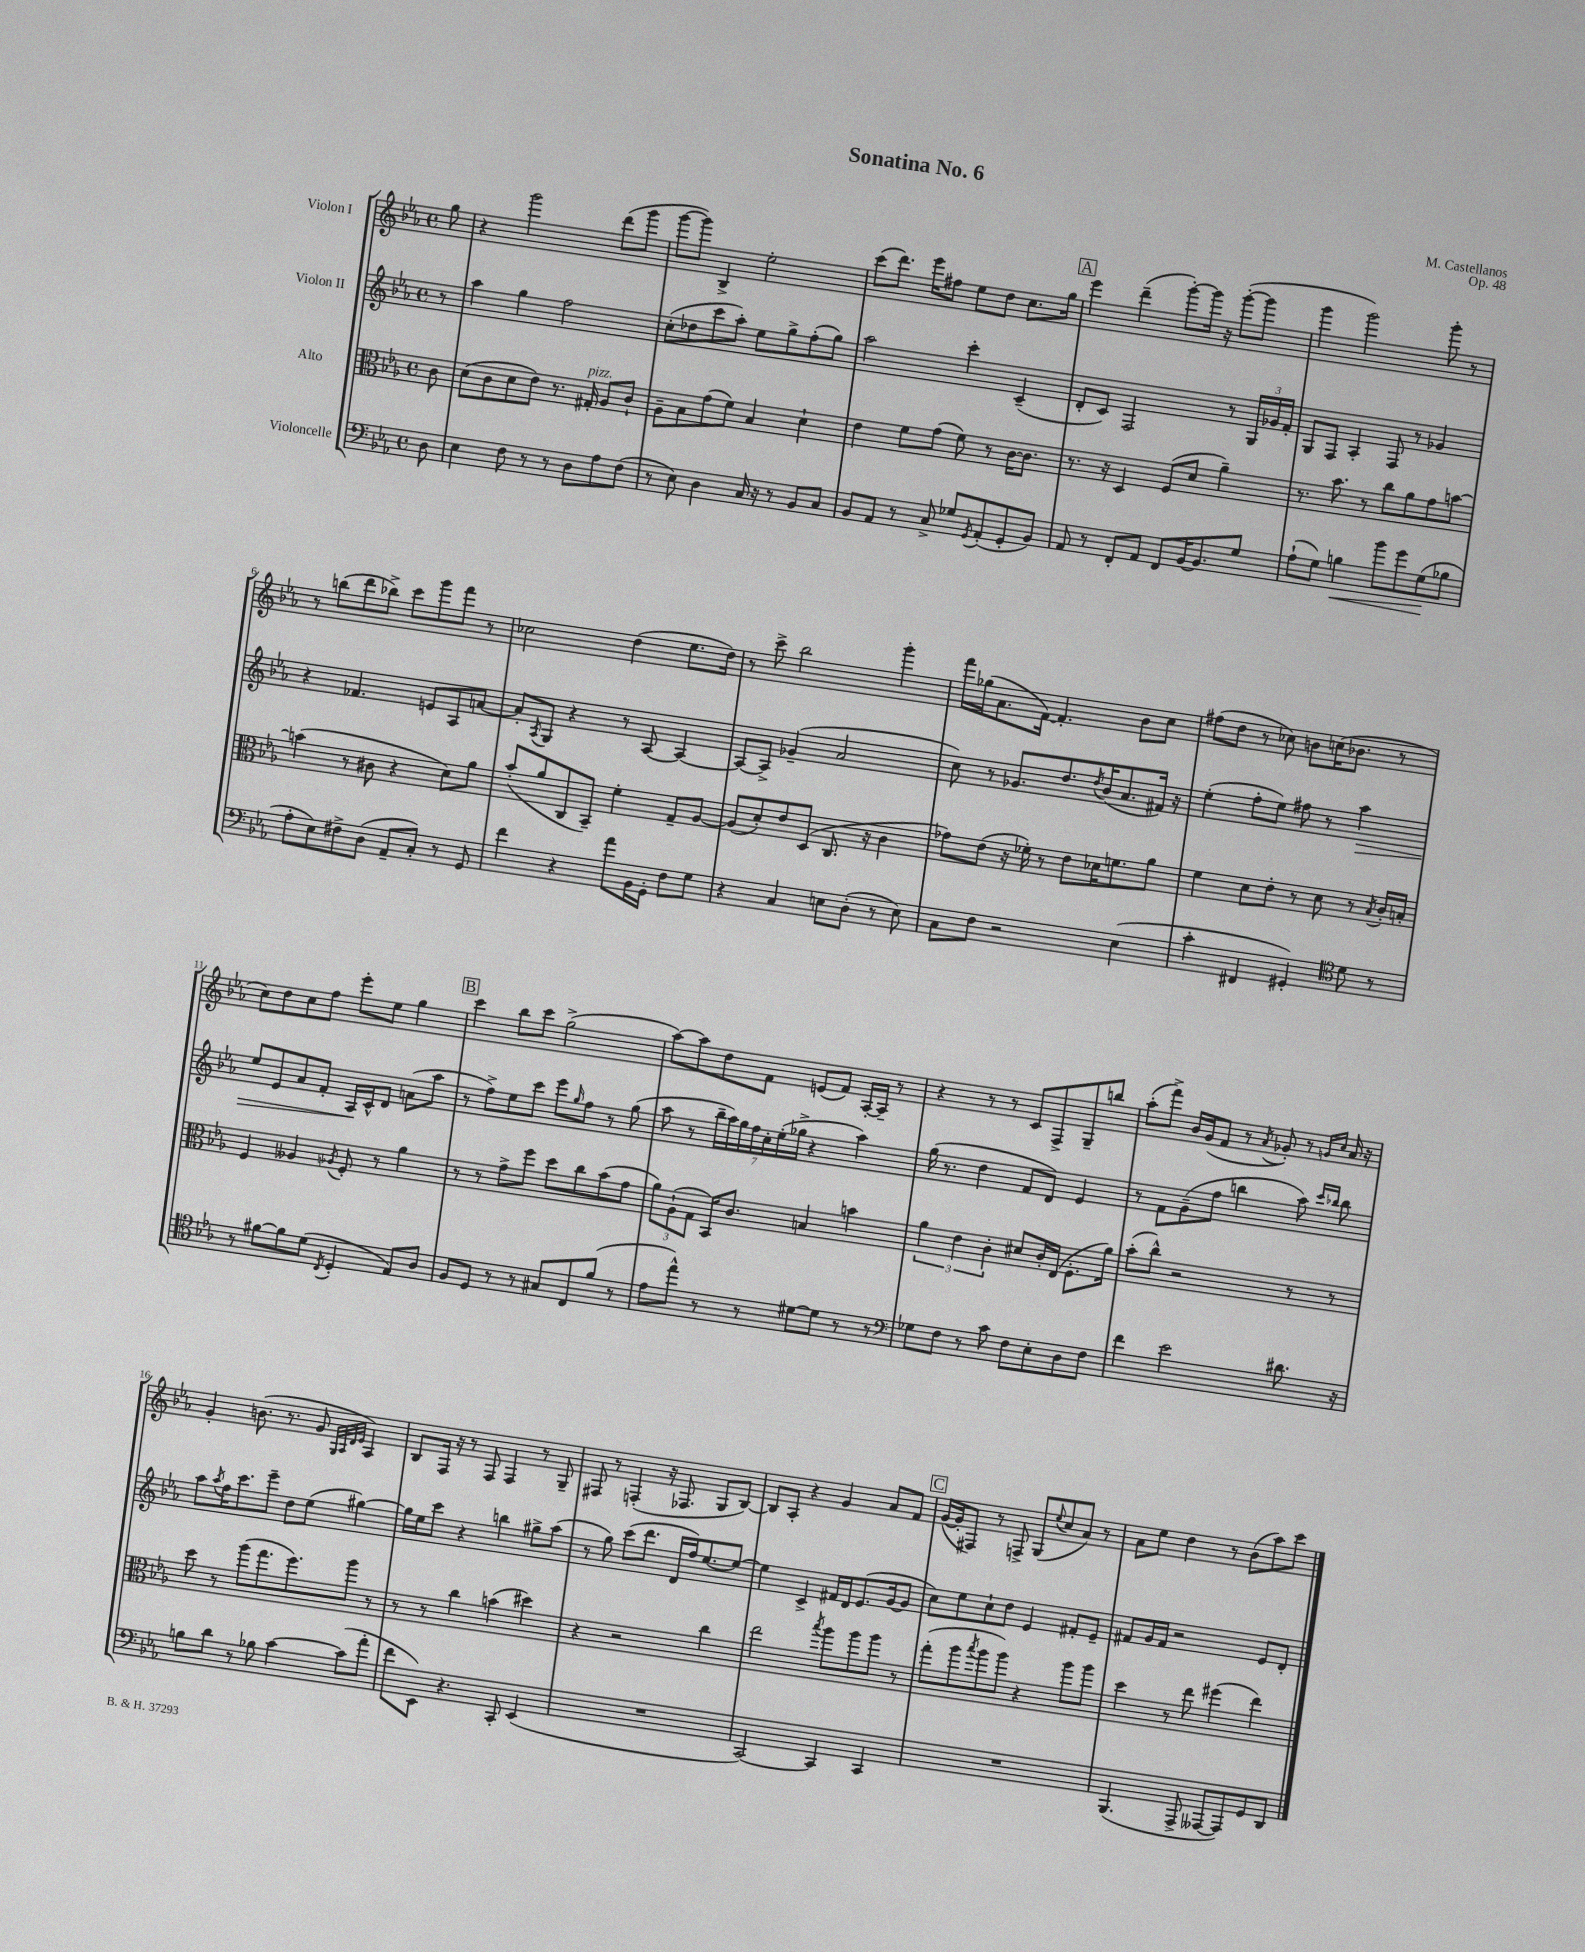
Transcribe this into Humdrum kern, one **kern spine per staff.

**kern	**kern	**kern	**kern
*staff4	*staff3	*staff2	*staff1
*clefF4	*clefC3	*clefG2	*clefG2
*k[b-e-a-]	*k[b-e-a-]	*k[b-e-a-]	*k[b-e-a-]
*M4/4	*M4/4	*M4/4	*M4/4
*met(c)	*met(c)	*met(c)	*met(c)
8D	8c	8r	8gg
=	=	=	=
4E-	(8d	4aa-	4r
.	8c	.	.
8F	8d	4gg	2ggg
8r	8e-)	.	.
8r	8.r	2ff	.
8D	.	.	.
.	16G#'	.	.
8A-	8A-	.	(8ddd
(8F	8c`	.	8ggg
=	=	=	=
8r	8A-~	(8cc'	[8ggg
8E-)	8B-	8dd-	8ggg])
4D	(8g	8ccc	4B-^
.	8f)	8aa-')	.
16C	4B-	8ee-	2ee-'
16r	.	.	.
8r	.	8gg^	.
8BB-	4d`	(8ff'	.
8C	.	8gg)	.
=	=	=	=
8BB-	4e-	2aa-	(8ccc
8AA-	.	.	8.ddd)
8r	8f	.	.
.	.	.	16eee-
8C^	(8g	.	8ff#
8G-	8f)	4ccc'	8ee-
8qGG	.	.	.
(8AA-'	8r	.	8dd
8GG'	[16c	(4c~	8.cc
.	8.c]	.	.
8BB-)	.	.	.
.	.	.	16gg
=	=	=	=
8AA-	8.r	8d'	4eee-
8r	.	8c)	.
.	16r	.	.
8FF'	4D	2F	(4ddd~
8AA-	.	.	.
8FF	(8F	.	[8ggg')
[16BB-	8d	.	16ggg]
8.BB-]	.	.	16r
.	4a-~)	8r	([8ggg'
8G	.	24G	8ggg]
.	.	24g-	.
.	.	24f'	.
=	=	=	=
(8A-`	8.r	8G	4ggg
8G)	.	8F	.
.	8.b-	.	.
4B	.	4A-'	2ggg)
.	8r	.	.
8b-	8cc	8F	.
8g	8a-	8r	.
(8G	8g	4g-	8ggg'
8B-	[8b	.	8r
=	=	=	=
8A-'	(4b]	4r	8r
8E-)	.	.	(8bb
8F#^	8r	4.f-	8ddd
(8D	8c#	.	8bb-^)
8AA-~	4r	.	8ccc
8C')	.	8e	8ggg
8r	8d)	8A-	8fff
8GG	8a-	[8a	8r
=	=	=	=
4f	(8b-'	8a']	2cc-
.	.	8qA-	.
.	8a-	8G	.
4r	8C	4r	.
.	8BB-~)	.	.
8a-	4f'	8r	(4dd
16BB-	.	[8A-	.
16GG'	.	.	.
8F	8G~	4A-_	8.ee-
8G	[8A-	.	.
.	.	.	16dd)
=	=	=	=
4r	(8A-]	8A-_	8r
.	8d')	8A-^]	8ccc^
4C	8e-	(4g-~	2bb-
.	(8D	.	.
8E	8.C	2a-	.
(8D'	.	.	.
.	16r	.	.
8r	4c	.	4ggg'
8E)	.	.	.
=	=	=	=
8C	8g-)	8cc)	16fff
.	.	.	(16gg-
8F	(8e-	8r	8.a-
2r	16r	8.g-	.
.	16f-')	.	[16f)
.	8r	.	4.f']
.	.	8.dd	.
.	8e-	.	.
.	.	8qdd	.
.	16d-	(16b-	.
.	8.f	8.a-	.
(4E-	.	.	8b-
.	8a-	16f#)	8cc
.	.	16r	.
=	=	=	=
4c'	4f	(4ee-'	(8ff#
.	.	.	8dd
4FF#	8d	8ff'	8r
.	8e-'	8ee-)	8cc-)
4GG#')	8r	8ff#	8b
.	8d	8r	(16cc
.	.	.	8.b-
*clefC4	*	*	*
8d	8r	4aa-	.
.	8qB-	.	.
8r	16c'	.	8r
.	16B'	.	.
=	=	=	=
8r	4F	8ee-	8cc)
[8f#	.	8e-	8dd
8f#]	4A--	8a-	8cc
(8d	.	8f'	8ff
8qC	8qA-	.	.
4D'	8F'	16A-	8eee-'
.	.	16c^^	.
.	8r	8d	8ee-
8E-)	4a-	(8a	4gg
8A-	.	8aa-	.
=	=	=	=
8F	8r	8r	4ccc
8D	8r	8ff^)	.
8r	8g^	8ee-	8bb-
8r	8ff	8ccc	8ccc
8G#	8dd	8eee-	(2gg^
.	.	16qqgg	.
8C	8cc	8ff	.
(8f	(8b-	8r	.
8r	8g	(8gg	.
=	=	=	=
8e-	12a-)	8aa-	[8aa-)
.	(12A-`	.	.
8ee-^^)	.	8r	8aa-]
.	12G	.	.
8r	16BB-)	28bb-~	8dd
.	.	28aa-)	.
.	8.c	.	.
.	.	28gg	.
.	.	28ff	.
8r	.	.	8f
.	.	28cc'	.
.	.	(28ee-'	.
.	.	28gg-^	.
[8d#	4B	4r	(8e
8d#]	.	.	8f)
8r	4b	4aa-)	[16A-'
.	.	.	16A-~]
8r	.	.	8r
=	=	=	=
*clefF4	*	*	*
8G-	6a-	(16gg	4r
.	.	8.r	.
8F	.	.	.
.	6e-	.	.
8r	.	4dd	8r
.	6c'	.	.
8c	.	.	8r
8F	8d#	8f	8c
8E-'	16c'	8d)	8F^
.	(16E-	.	.
8D	8.F'	4e-	8G~
8F	.	.	8bb
.	16a-)	.	.
=	=	=	=
4f	(8b-'	8r	(8aa-'
.	8cc^^)	8f	8fff^)
2e-	2r	(8g~	16b-
.	.	.	(16g
.	.	8ff	8f
.	.	4bb	8r
.	.	.	8qa-
.	.	.	8g-')
8.d#	8r	8aa-)	8r
.	.	16qqccc	16qqg
.	.	16qqbb-	16qqcc
.	8r	8bb-	16a-
16r	.	.	16r
=	=	=	=
8B	8dd	8aa-	4g'
.	.	8qaa-	.
8d	8r	16ff	.
.	.	8.ccc	.
8r	(8aa-	.	(8.b
8B-	8.gg	8eee-~	.
.	.	.	8.r
[4c	.	8dd	.
.	8.ff)	.	.
.	.	(8ee-	8g
.	.	.	32qqG
.	.	.	32qqA-
.	.	.	32qqd
.	.	.	32qqe-
(8c]	8aa-	[4gg#)	4A-)
8a-'	8r	.	.
=	=	=	=
8f	8r	16gg#]	8B-
.	.	16ee-	.
8EE-)	8r	8ccc	16F
.	.	.	16r
4.r	4cc	4r	8r
.	.	.	8F
.	(4b	4bb	4F
8CC'	.	.	.
(4EE-	4dd#)	8gg#^	8r
.	.	(8aa-	8G~
=	=	=	=
1r	4r	8r	8F#
.	.	8gg)	8r
.	2r	(8ccc	(4F'
.	.	8.ddd	.
.	.	.	16r
.	.	16d	8.F-
.	.	16ff)	.
.	.	[8.ee-	.
.	4cc	.	8G
.	.	8ee-_	[8B-)
=	=	=	=
[2CC)	2ee-	4ee-]	8B-]
.	.	.	8A-'
.	.	4c^	4r
.	8qbb-	.	.
4CC]	8aa-	16f#	4g
.	.	16d	.
.	8aa-	(8.e-	.
4CC	8aa-	.	8a-
.	.	[16g	.
.	8r	8g]	8f
=	=	=	=
1r	(8gg'	8cc)	([16g
.	.	.	16g']
.	8aa-	8ee-	8F#)
.	8qbb-	.	.
.	8aa-	8cc`	8r
.	8aa-)	8dd	8F^
.	4r	4e-	(8G
.	.	.	8qqee-
.	.	.	8cc
.	8aa-	8f#'	8a-)
.	8aa-	8e-~	8r
=	=	=	=
(4.BBB-	4dd	8f#	8a-
.	.	16g	8ee-
.	.	16f#	.
.	8r	2r	4dd
8AAA-^	8ee-	.	.
[8AAA--	(4ff#	.	8r
8AAA--])	.	.	(8b-
8GG	4ee-)	8e-	8aa-)
8DD	.	8d'	8ccc
==	==	==	==
*-	*-	*-	*-
